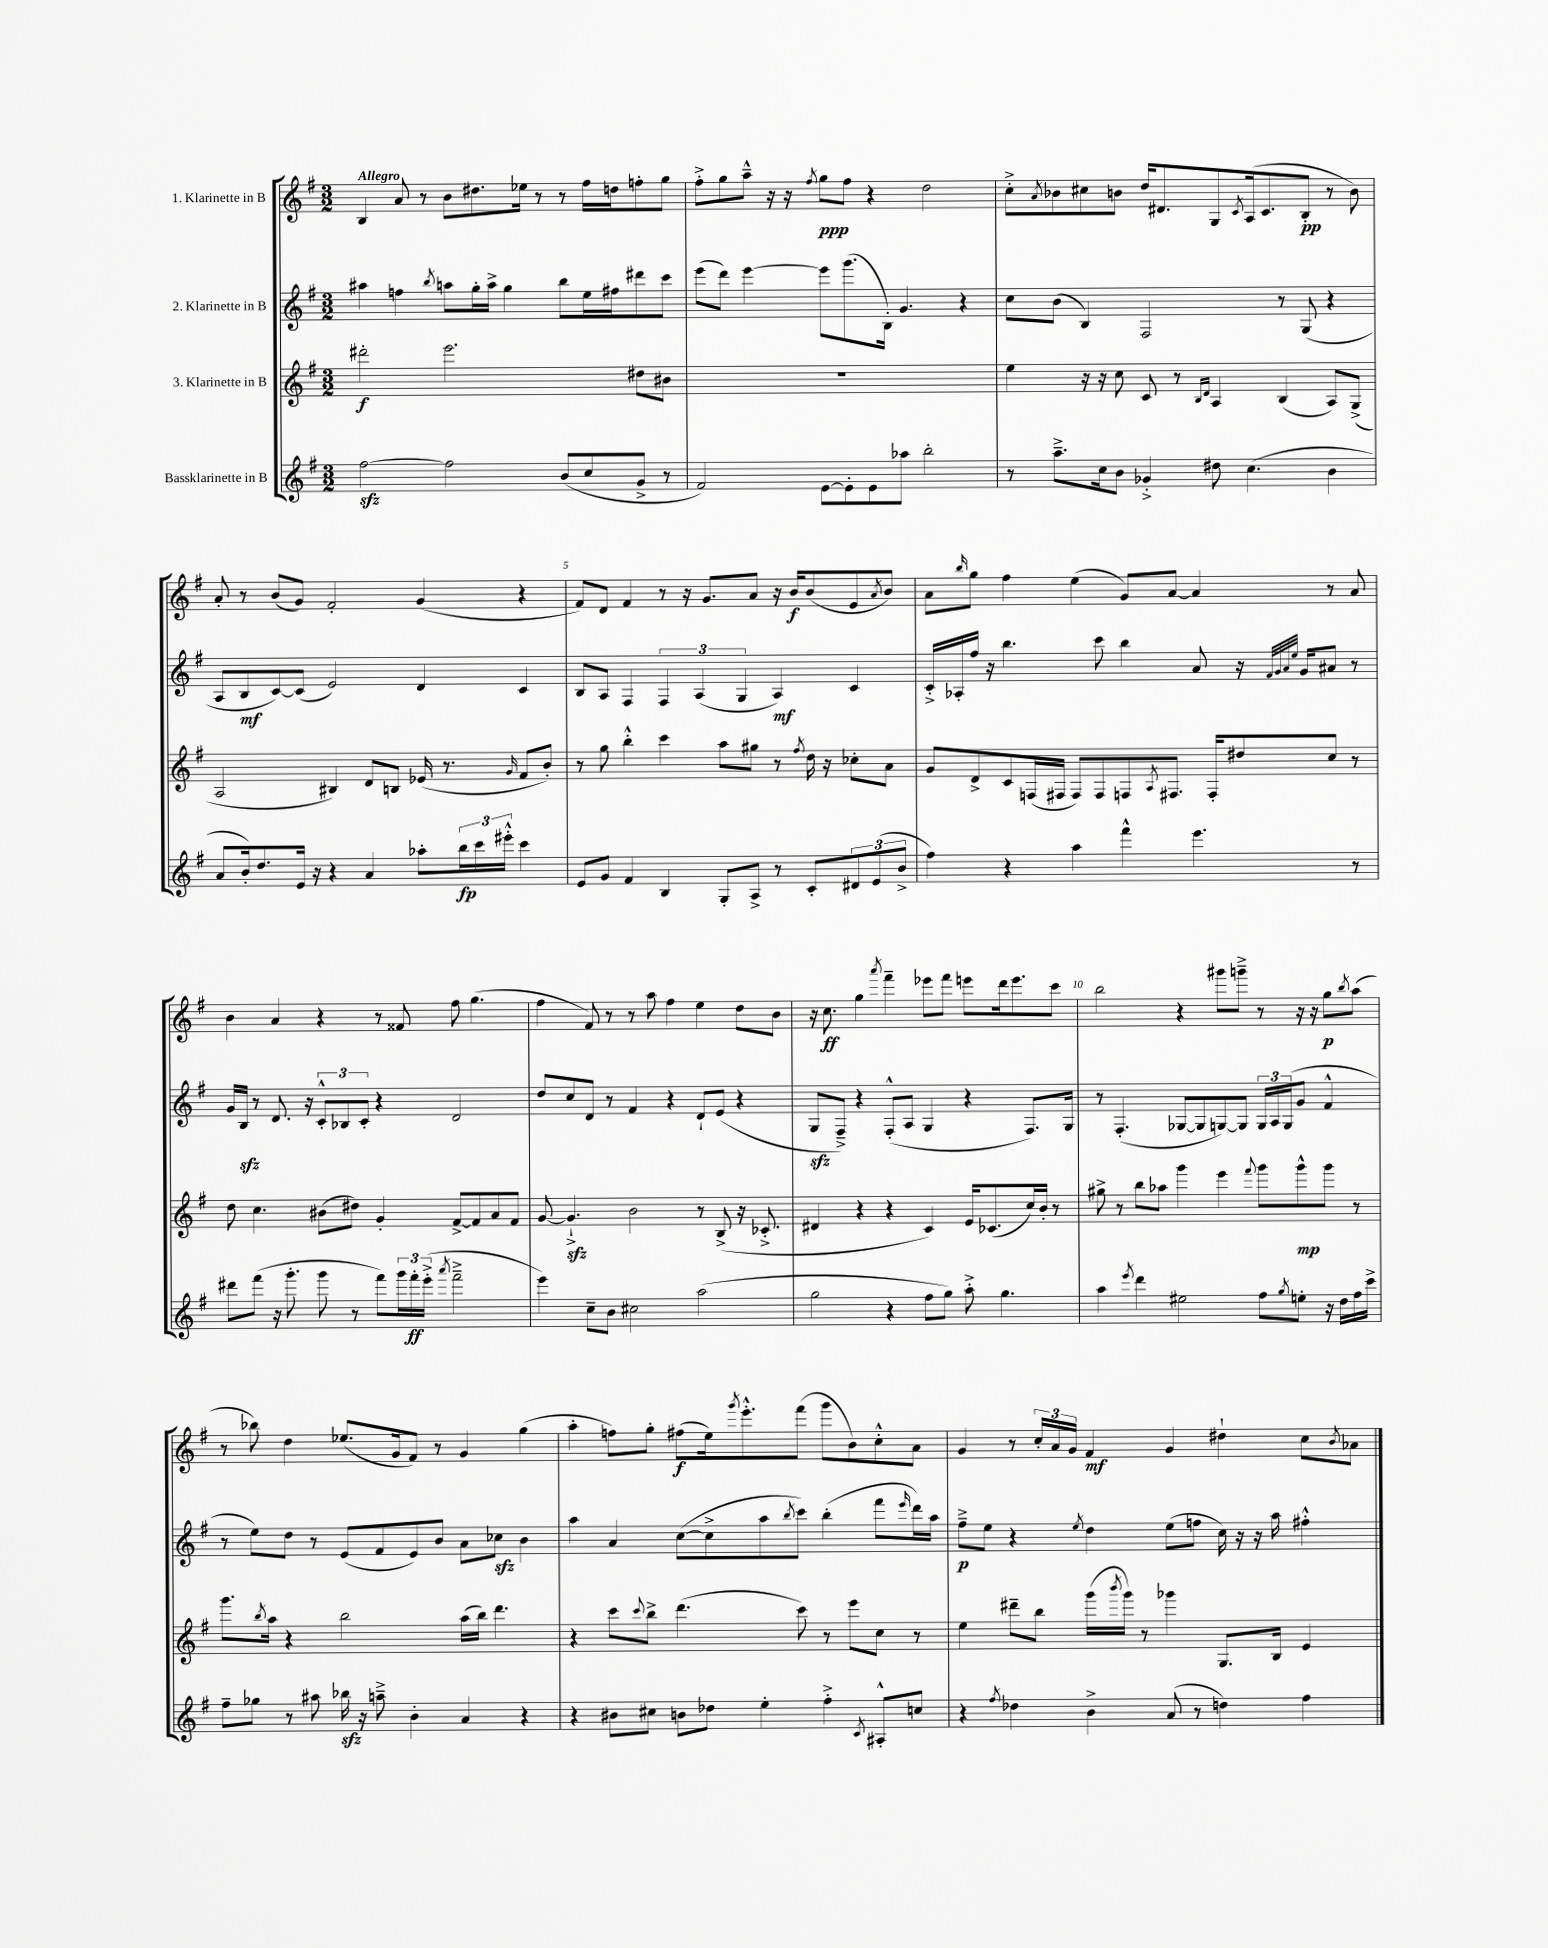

**kern	**dynam	**kern	**dynam	**kern	**dynam	**kern	**dynam
*part4	*part4	*part3	*part3	*part2	*part2	*part1	*part1
*staff4	*staff4	*staff3	*staff3	*staff2	*staff2	*staff1	*staff1
*I"Bassklarinette in B	*	*I"3. Klarinette in B	*	*I"2. Klarinette in B	*	*I"1. Klarinette in B	*
*clefG2	*	*clefG2	*	*clefG2	*	*clefG2	*
*k[f#]	*	*k[f#]	*	*k[f#]	*	*k[f#]	*
*M3/2	*	*M3/2	*	*M3/2	*	*M3/2	*
=1	=1	=1	=1	=1	=1	=1	=1
!	!	!	!	!	!	!LO:TX:a:B:t=Allegro	!
[2ff#zz\	.	2ddd#X'\	f	4aa#X\	.	4B/	.
.	.	.	.	4ffn\	.	8a/	.
.	.	.	.	.	.	8r	.
.	.	.	.	8qbb/	.	.	.
2ff#\]	.	2.eee\	.	8aan\L	.	8b\L	.
.	.	.	.	16gg'\L	.	8.dd#X\	.
.	.	.	.	16aa^\JJ	.	.	.
.	.	.	.	4gg\	.	.	.
.	.	.	.	.	.	16ee-X\Jk	.
.	.	.	.	.	.	8r	.
(8b/L	.	.	.	8bb\L	.	8r	.
8cc/	.	.	.	16ee\L	.	16ff#\LL	.
.	.	.	.	16ff#X\J	.	16ddn\J	.
8g^/J	.	8dd#X\L	.	8ddd#X\	.	8ffn'\	.
8r	.	8b#X\J	.	8ccc\J	.	8gg\J	.
=2	=2	=2	=2	=2	=2	=2	=2
2f#/)	.	1.r	.	(8eee\L	.	8ff#'^\L	.
.	.	.	.	8ddd\J)	.	8gg\	.
.	.	.	.	[4eee\	.	8aa~^^\J	.
.	.	.	.	.	.	16r	.
.	.	.	.	.	.	16r	.
.	.	.	.	.	.	8qff#/	.
[8e\L	.	.	.	8eee\L]	.	8gg\L	ppp
8e'\]	.	.	.	(8.ggg\	.	8ff#\J	.
8e\	.	.	.	.	.	4r	.
.	.	.	.	16B'\Jk)	.	.	.
8aa-X\J	.	.	.	4.g/	.	.	.
2bb'\	.	.	.	.	.	2dd\	.
.	.	.	.	4r	.	.	.
=3	=3	=3	=3	=3	=3	=3	=3
8r	.	4ee\	.	8cc\L	.	8cc'^\L	.
.	.	.	.	.	.	8qa/	.
8.aa~^\L	.	.	.	(8b\J	.	8b-X\	.
.	.	16r	.	4B/)	.	8cc#X\	.
16cc\k	.	16r	.	.	.	.	.
8b\J	.	8cc\	.	.	.	8bn\J	.
4g-X'^/	.	8c/	.	2F#/	.	16dd/KL	.
.	.	.	.	.	.	8.d#X/	.
.	.	8r	.	.	.	.	.
.	.	16qqB/LL	.	.	.	.	.
.	.	16qqd/JJ	.	.	.	.	.
8dd#X\	.	4A/	.	.	.	8G/	.
.	.	.	.	.	.	8qc/	.
(4.cc\	.	.	.	.	.	(16A/k	.
.	.	.	.	.	.	8.c/	.
.	.	(4B/	.	8r	.	.	.
.	.	.	.	(8G/	.	8B'/J	pp
4b\	.	8A/L)	.	4r	.	8r	.
.	.	(8G^/J	.	.	.	8b\)	.
!!LO:LB:g=z
=4	=4	=4	=4	=4	=4	=4	=4
8a/L	.	2A/	.	8A/L	.	8a'/	.
16b'/k)	.	.	.	8B/	mf	8r	.
8.dd/	.	.	.	.	.	.	.
.	.	.	.	[8c/)	.	(8b/L	.
16e/Jk	.	.	.	(8c/J]	.	8g/J)	.
16r	.	.	.	.	.	.	.
4r	.	4B#X/)	.	2e/)	.	2f#'/	.
4a/	.	8d/L	.	.	.	.	.
.	.	8Bn/J	.	.	.	.	.
8aa-X'\L	.	(16e-X/	.	4d/	.	(4g/	.
.	.	8.r	.	.	.	.	.
24bb\L	fp	.	.	.	.	.	.
24ccc\	.	.	.	.	.	.	.
24eee#X'^^\JJ	.	.	.	.	.	.	.
.	.	16qqg/	.	.	.	.	.
4ccc\	.	8f#/L	.	4c/	.	4r	.
.	.	8b'/J)	.	.	.	.	.
=5	=5	=5	=5	=5	=5	=5	=5
8e/L	.	8r	.	8B/L	.	8f#/L)	.
8g/J	.	8gg\	.	8A/J	.	8d/J	.
4f#/	.	4bb'^^\	.	4F#/	.	4f#/	.
4B/	.	4ccc\	.	6F#/	.	8r	.
.	.	.	.	.	.	16r	.
.	.	.	.	(6A/	.	.	.
.	.	.	.	.	.	8.g/L	.
8G'/L	.	8aa\L	.	.	.	.	.
.	.	.	.	6G/	.	.	.
8A^/J	.	8gg#X\J	.	.	.	8a/J	.
8r	.	8r	.	4A/)	mf	16r	.
.	.	.	.	.	.	16b/KL	f
.	.	8qff#/	.	.	.	.	.
8c'/L	.	16dd\	.	.	.	(8b/	.
.	.	16r	.	.	.	.	.
12d#X/	.	8cc-X'\L	.	4c/	.	8e/	.
(12e/	.	.	.	.	.	.	.
.	.	.	.	.	.	8qa/	.
.	.	8a\J	.	.	.	8b/J)	.
12b^/J	.	.	.	.	.	.	.
=6	=6	=6	=6	=6	=6	=6	=6
4ff#\)	.	8g/L	.	16c'^/LL	.	8a\L	.
.	.	.	.	16A-X'/	.	.	.
.	.	.	.	.	.	16qqbb/	.
.	.	8d^/	.	16ff#/JJ	.	8gg\J	.
.	.	.	.	16r	.	.	.
4r	.	8c/	.	4.bb\	.	4ff#\	.
.	.	(16Fn/L	.	.	.	.	.
.	.	16F#X/JJ	.	.	.	.	.
4aa\	.	8F#/L)	.	.	.	(4ee\	.
.	.	8F#/	.	8ccc\	.	.	.
4fff#^^\	.	8Fn/	.	4bb\	.	8g/L)	.
.	.	8qA/	.	.	.	.	.
.	.	8.F#X/J	.	.	.	[8a/J	.
4.eee\	.	.	.	8a/	.	4a/]	.
.	.	16F#'/KL	.	.	.	.	.
.	.	8dd#X/	.	16r	.	.	.
.	.	.	.	32qqf#/LLL	.	.	.
.	.	.	.	32qqg/	.	.	.
.	.	.	.	32qqa/	.	.	.
.	.	.	.	32qqee/JJJ	.	.	.
.	.	.	.	16g/KL	.	.	.
.	.	8cc/J	.	8a#X/J	.	8r	.
8r	.	8r	.	8r	.	8a/	.
!!LO:LB:g=z
=7	=7	=7	=7	=7	=7	=7	=7
8ddd#X\L	.	8dd\	.	16g/LL	.	4b\	.
.	.	.	.	16Bzz/JJ	.	.	.
(8fff#\J	.	4.cc\	.	8r	.	.	.
16r	.	.	.	8.d/	.	4a/	.
8.ggg'\	.	.	.	.	.	.	.
.	.	.	.	16r	.	.	.
8ggg\	.	(8b#X\L	.	12c'^^/L	.	4r	.
.	.	.	.	12B-X/	.	.	.
8r	.	8dd#X\J)	.	.	.	.	.
.	.	.	.	12c'/J	.	.	.
8fff#\L)	.	4g'/	.	4r	.	8r	.
24ggg\L	.	.	.	.	.	8f##X/	.
24fff#'\	ff	.	.	.	.	.	.
(24eee'^\JJ	.	.	.	.	.	.	.
8qaaa/	.	.	.	.	.	.	.
2fff#~^\	.	[8f#^/L	.	2d/	.	8ff#\	.
.	.	8f#/]	.	.	.	(4.gg\	.
.	.	8a/	.	.	.	.	.
.	.	8f#/J	.	.	.	.	.
=8	=8	=8	=8	=8	=8	=8	=8
4eee\)	.	[8g/	.	8dd/L	.	4ff#\	.
.	.	4.gzz`^/]	.	8cc/	.	.	.
8cc~\L	.	.	.	8d/J	.	8f#/)	.
8b\J	.	.	.	8r	.	8r	.
2cc#X\	.	2b\	.	4f#/	.	8r	.
.	.	.	.	.	.	8aa\	.
.	.	.	.	4r	.	4ff#\	.
(2aa\	.	8r	.	8d`/L	.	4ee\	.
.	.	(8B^/	.	(8e/J	.	.	.
.	.	16r	.	4r	.	8dd\L	.
.	.	8.c-X'^/	.	.	.	.	.
.	.	.	.	.	.	8b\J	.
=9	=9	=9	=9	=9	=9	=9	=9
2gg\	.	4d#X/	.	8Gzz/L	.	16r	.
.	.	.	.	.	.	8.cc\	ff
.	.	.	.	8F#~^/J)	.	.	.
.	.	4r	.	4r	.	4gg\	.
.	.	.	.	.	.	8qaaa/	.
4r	.	4r	.	(8F#'^^/L	.	4fff#~\	.
.	.	.	.	8A/J	.	.	.
8ff#\L	.	4c/)	.	4G/	.	8eee-X\L	.
8gg\J)	.	.	.	.	.	8fff#\J	.
8aa'^\	.	16e/KL	.	4r	.	8eeen\L	.
.	.	(8.c-X/	.	.	.	.	.
4.gg\	.	.	.	.	.	16ddd\k	.
.	.	.	.	.	.	8.eee\	.
.	.	16cc/L)	.	8.F#/L)	.	.	.
.	.	16b'/JJ	.	.	.	.	.
.	.	8r	.	.	.	8ccc\J	.
.	.	.	.	16G/Jk	.	.	.
=10	=10	=10	=10	=10	=10	=10	=10
4aa\	.	8gg#X^\	.	8r	.	2bb\	.
.	.	8r	.	(4.F#'/	.	.	.
8qeee/	.	.	.	.	.	.	.
4ddd\	.	8bb\L	.	.	.	.	.
.	.	8aa-X\J	.	.	.	.	.
2ee#X\	.	4ggg\	.	[8G-X/L	.	4r	.
.	.	.	.	8G-/]	.	.	.
.	.	4eee\	.	[8Gn/)	.	8ggg#X\L	.
.	.	.	.	8G/J]	.	8gggn~^\J	.
.	.	8qqfff#/	.	.	.	.	.
8ff#\L	.	8ggg\L	.	24G/LL	.	8r	.
.	.	.	.	24A/	.	.	.
.	.	.	.	(24G/J	.	.	.
8qgg/	.	.	.	.	.	.	.
8een'\J	.	8ggg^^\	mp	8g/J	.	16r	.
.	.	.	.	.	.	16r	.
16r	.	8ggg\J	.	4f#^^/	.	8gg\L	p
16dd\LL	.	.	.	.	.	.	.
.	.	.	.	.	.	8qbb/	.
16ff#\	.	8r	.	.	.	(8aa\J	.
16ccc^\JJ	.	.	.	.	.	.	.
!!LO:LB:g=z
=11	=11	=11	=11	=11	=11	=11	=11
8ff#~\L	.	8.ggg\L	.	8r	.	8r	.
8gg-X\J	.	.	.	8ee\L)	.	8bb-X\)	.
.	.	8qbb/	.	.	.	.	.
.	.	16aa\Jk	.	.	.	.	.
8r	.	4r	.	8dd\J	.	4dd\	.
8aa#X\	.	.	.	8r	.	.	.
16bb-Xzz\	.	2bb\	.	(8e/L	.	(8.ee-X/L	.
16r	.	.	.	.	.	.	.
8aan~^\	.	.	.	8f#/	.	.	.
.	.	.	.	.	.	16g/k	.
4b'\	.	.	.	8e/)	.	8f#/J)	.
.	.	.	.	8b/J	.	8r	.
4a/	.	(16aa\LL	.	8a\L	.	4g/	.
.	.	16bb\JJ)	.	.	.	.	.
.	.	4.ddd\	.	8cc-Xzz\J	.	.	.
4r	.	.	.	4b\	.	(4gg\	.
=12	=12	=12	=12	=12	=12	=12	=12
4r	.	4r	.	4aa\	.	4aa'\	.
8b#X\L	.	8ccc\L	.	4a/	.	8ffn\L)	.
.	.	8qqccc/	.	.	.	.	.
8cc#X\J	.	8bb^\J	.	.	.	8gg'\J	.
8bn\L	.	(4.ddd\	.	([8cc\L	.	(8ff#X\L	f
8dd-X\J	.	.	.	8cc^\]	.	16ee\k)	.
.	.	.	.	.	.	8qggg/	.
.	.	.	.	.	.	8.eee'^^\	.
4ee'\	.	.	.	8aa\	.	.	.
.	.	.	.	8qbb/	.	.	.
.	.	8ccc\)	.	8ccc\J)	.	(8fff#\J	.
4ff#'^\	.	8r	.	(4bb'\	.	8ggg\L	.
.	.	8eee\L	.	.	.	8b\)	.
8qc/	.	.	.	.	.	.	.
8A#X'^^/L	.	8cc\J	.	8fff#\L	.	8cc'^^\	.
.	.	.	.	16qqeee/	.	.	.
8ccn/J	.	8r	.	16ddd\L)	.	8a\J	.
.	.	.	.	16aa\JJ	.	.	.
=13	=13	=13	=13	=13	=13	=13	=13
4r	.	4ee\	.	8ff#~^\L	p	4g/	.
.	.	.	.	8ee\J	.	.	.
8qff#/	.	.	.	.	.	.	.
4dd-X\	.	8ddd#X~\L	.	4r	.	8r	.
.	.	8bb\J	.	.	.	24cc'/LL	.
.	.	.	.	.	.	24a/	.
.	.	.	.	.	.	24g/JJ	.
.	.	.	.	8qee/	.	.	.
4b^\	.	(16ggg\LL	.	4dd\	.	4f#/	mf
.	.	8qbbb/	.	.	.	.	.
.	.	16ggg\JJ)	.	.	.	.	.
.	.	8r	.	.	.	.	.
(8a/	.	4ggg-X\	.	(8ee\L	.	4g/	.
8r	.	.	.	8ffn\J	.	.	.
4ddn\)	.	8.G/L	.	16cc\)	.	4dd#X`\	.
.	.	.	.	16r	.	.	.
.	.	.	.	16r	.	.	.
.	.	16B/Jk	.	16aa\	.	.	.
4ff#\	.	4e/	.	4ff#X'^^\	.	8cc\L	.
.	.	.	.	.	.	8qb/	.
.	.	.	.	.	.	8a-X\J	.
==	==	==	==	==	==	==	==
*-	*-	*-	*-	*-	*-	*-	*-
